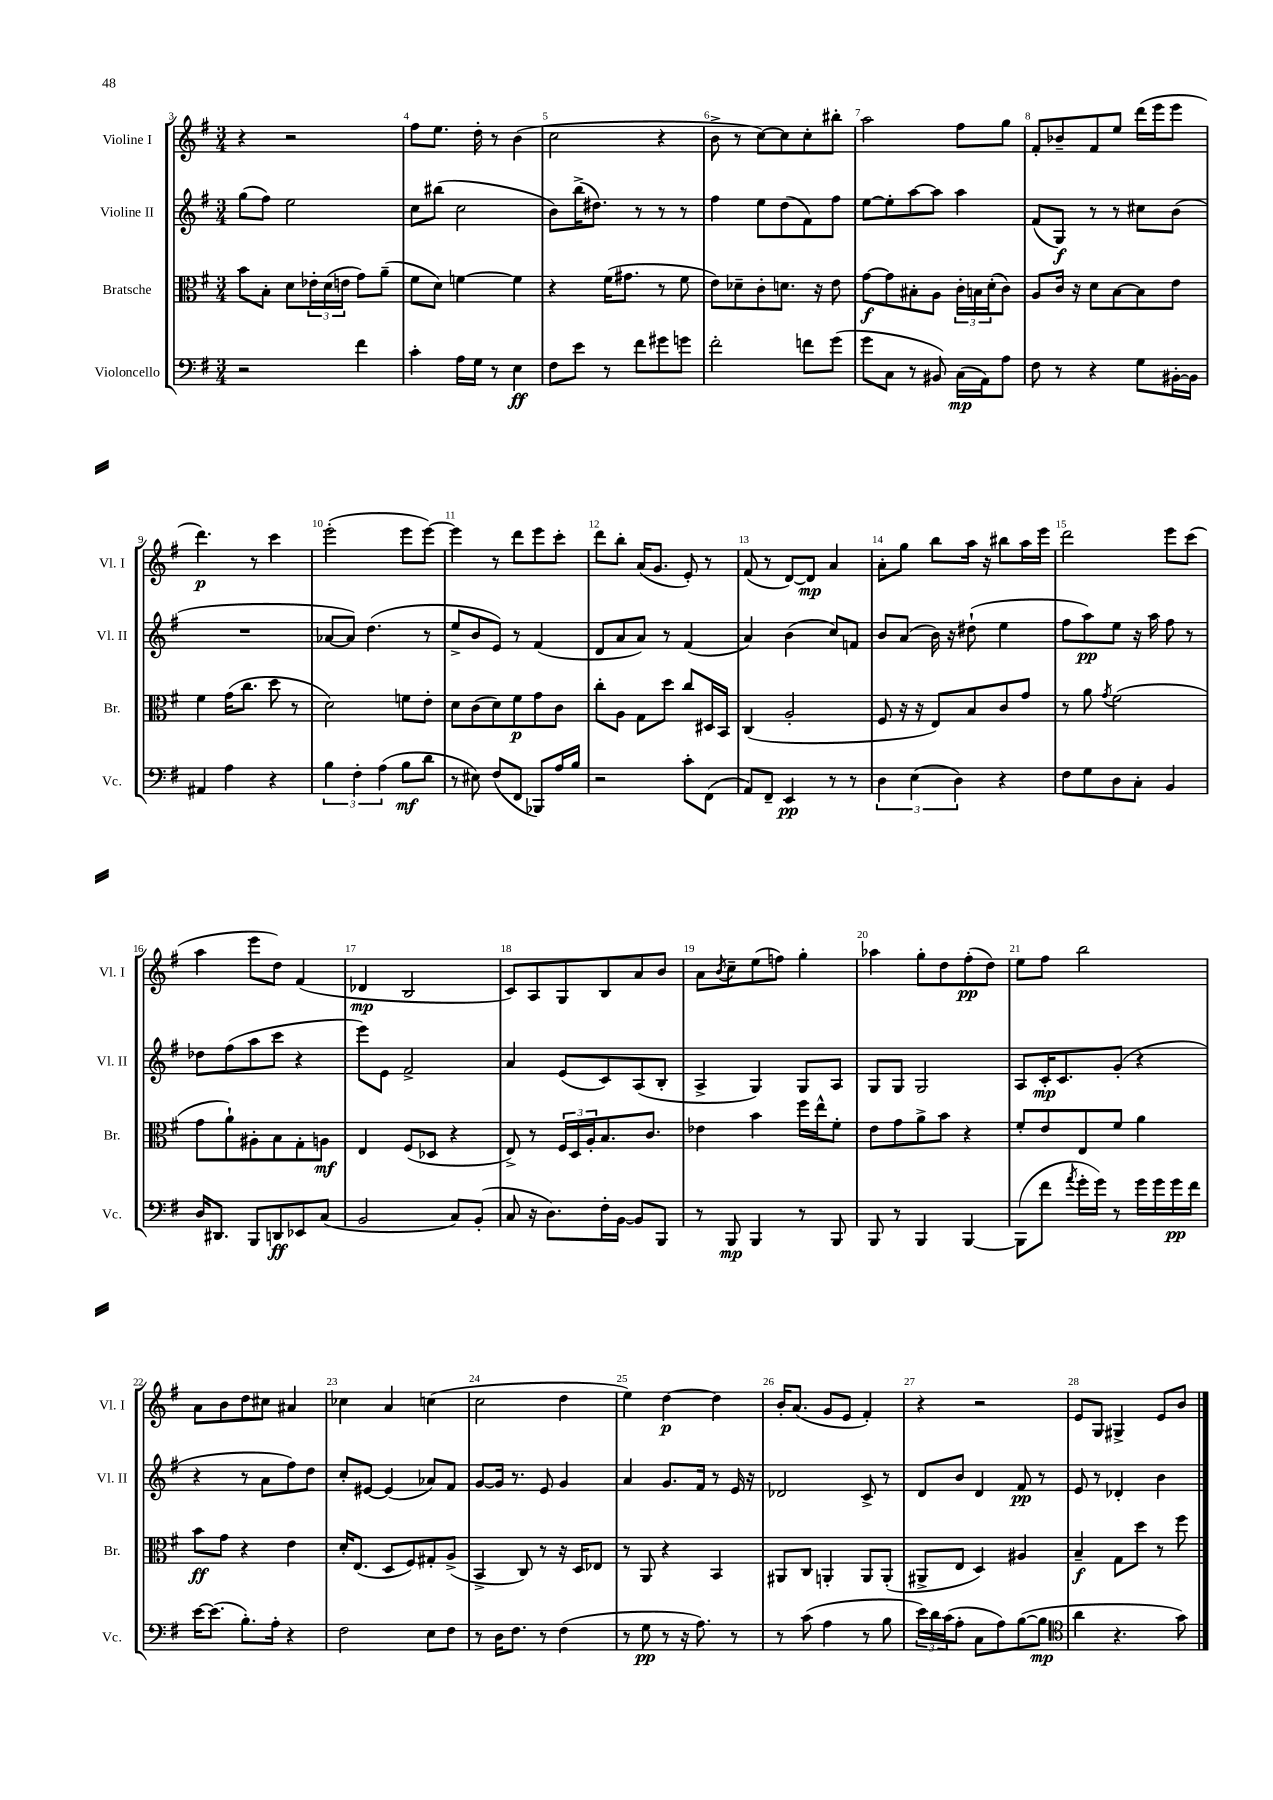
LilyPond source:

<<
\new StaffGroup <<
\new Staff = "s0" \with { instrumentName = "Violine I" shortInstrumentName = "Vl. I" } {
    \clef treble \key g \major \numericTimeSignature \time 3/4
    r4 r2 |
    fis''8 e''8. d''16-. r8 b'4( |
    c''2 r4 |
    b'8-> r8 c''8~) c''8 c''8-. bis''8-. |
    a''2 fis''8 g''8 |
    fis'8-. bes'8-- fis'8 e''8 d'''16( e'''16 e'''8 |
    d'''4.\p) r8 c'''4 |
    e'''2-.( e'''8 e'''8~) |
    e'''4 r8 d'''8 e'''8 c'''8-. |
    d'''8 b''8-. a'16( g'8. e'8-.) r8 |
    fis'8( r8 d'8~) d'8\mp a'4 |
    a'8-. g''8 b''8 a''16 r16 bis''8 a''16 e'''16 |
    d'''2 e'''8 c'''8( |
    a''4 e'''8 d''8) fis'4( |
    des'4\mp b2 |
    c'8) a8 g8 b8 a'8 b'8 |
    a'8 \acciaccatura { b'8 } c''8-- e''8( f''8) g''4-. |
    aes''4 g''8-. d''8 fis''8-.\pp( d''8) |
    e''8 fis''8 b''2 |
    a'8 b'8 d''8 cis''8 ais'4 |
    ces''4 a'4 c''4( |
    c''2 d''4 |
    e''4) d''4~\p d''4 |
    b'16-. a'8.( g'8 e'8 fis'4-.) |
    r4 r2 |
    e'8 g8 gis4-> e'8 b'8 \bar "|." |
}
\new Staff = "s1" \with { instrumentName = "Violine II" shortInstrumentName = "Vl. II" } {
    \clef treble \key g \major \numericTimeSignature \time 3/4
    g''8( fis''8) e''2 |
    c''8 bis''8( c''2 |
    b'8) b''16->( dis''8.) r8 r8 r8 |
    fis''4 e''8 d''8( fis'8) fis''8 |
    e''8~ e''8-. a''8~ a''8 a''4 |
    fis'8( g8\f) r8 r8 cis''8 b'8( |
    R2. |
    aes'8~ aes'8) d''4.( r8 |
    e''8-> b'8 e'8) r8 fis'4( |
    d'8 a'8 a'8) r8 fis'4( |
    a'4) b'4( c''8) f'8 |
    b'8 a'8( b'16) r16 dis''8-!( e''4 |
    fis''8 a''8\pp) e''8 r16 a''16 fis''8 r8 |
    des''8 fis''8( a''8 c'''8 r4 |
    e'''8) e'8 fis'2-> |
    a'4 e'8( c'8) a8( b8-. |
    a4-> g4) g8 a8 |
    g8 g8 g2 |
    a8 c'16-.\mp c'8. g'8-.( r4 |
    r4 r8 a'8 fis''8) d''8 |
    c''8-. eis'8~ eis'4( aes'8) fis'8 |
    g'8~ g'16 r8. e'8 g'4 |
    a'4 g'8. fis'16 r8 e'16 r16 |
    des'2 c'8-> r8 |
    d'8 b'8 d'4 fis'8\pp r8 |
    e'8 r8 des'4-. b'4 \bar "|." |
}
\new Staff = "s2" \with { instrumentName = "Bratsche" shortInstrumentName = "Br." } {
    \clef alto \key g \major \numericTimeSignature \time 3/4
    b'8 b8-. d'8 \tuplet 3/2 { ees'16-. d'16( e'16 } g'8) a'8--( |
    fis'8 d'8) f'4~ f'4 |
    r4 fis'16( gis'8. r8 fis'8 |
    e'8) des'8-- c'8-. d'8. r16 e'8 |
    g'8~\f g'8 bis8-. a8 \tuplet 3/2 { c'16-. b16 d'16-.( } c'8) |
    a8 c'16 r16 d'8 b8~ b8 e'8 |
    fis'4 g'16( c''8. d''8 r8 |
    d'2) f'8 e'8-. |
    d'8 c'8( d'8) fis'8\p g'8 c'8 |
    c''8-. a8 g8 d''8 c''8 dis16 b,16 |
    c4( a2-. |
    fis8 r16 r16 e8) b8 c'8 g'8 |
    r8 a'8 \acciaccatura { g'8 } fis'2( |
    g'8 a'8-!) ais8-. b8 g8-. a8\mf |
    e4 fis8( des8 r4 |
    e8->) r8 \tuplet 3/2 { fis16 d16 a16-. } b8. c'8. |
    ees'4 b'4 fis''16 e''16-^ fis'8-. |
    e'8 g'8 a'8-> b'8 r4 |
    fis'8-. e'8 e8 fis'8 a'4 |
    b'8\ff g'8 r4 e'4 |
    d'16-. e8.( d8 fis8) gis8-. a8->( |
    b,4-> c8) r8 r16 d16 ees8 |
    r8 a,8 r4 b,4 |
    ais,8 c8 a,4-. a,8 a,8-.( |
    ais,8-> e8 d4) ais4 |
    b4--\f g8 d''8 r8 fis''8 \bar "|." |
}
\new Staff = "s3" \with { instrumentName = "Violoncello" shortInstrumentName = "Vc." } {
    \clef bass \key g \major \numericTimeSignature \time 3/4
    r2 fis'4 |
    c'4-. a16 g16 r8 e4\ff |
    fis8 e'8 r8 fis'8 gis'8 g'8 |
    fis'2-. f'8 g'8( |
    g'8 c8 r8 bis,8) c16\mp( a,16) a8 |
    fis8 r8 r4 g8 bis,16~-. bis,16 |
    ais,4 a4 r4 |
    \tuplet 3/2 { b4 fis4-. a4( } b8\mf d'8 |
    r8 eis8) fis8( fis,8 bes,,8) a16 b16 |
    r2 c'8-. fis,8( |
    a,8) fis,8-- e,4\pp r8 r8 |
    \tuplet 3/2 { d4 e4( d4) } r4 |
    fis8 g8 d8 c8-. b,4 |
    d16 dis,8. b,,8 d,8\ff ees,8 c8( |
    b,2 c8) b,8-.( |
    c8 r16 d8.) fis16-. b,16~ b,8 b,,8 |
    r8 b,,8\mp b,,4 r8 b,,8 |
    b,,8 r8 b,,4 b,,4~ |
    b,,8( fis'8 \acciaccatura { a'8 } g'16-. g'16) r8 g'16 g'16 g'16\pp fis'16 |
    e'16~ e'8.( b8.-.) a16-. r4 |
    fis2 e8 fis8 |
    r8 d16 fis8. r8 fis4( |
    r8 g8\pp r8 r16 a8.) r8 |
    r8 c'8( a4 r8 b8 |
    \tuplet 3/2 { e'16) d'16 c'16( } a8-. c8 a8) b8~( b8\mp |
    \clef tenor a'4 r4. g'8) \bar "|." |
}
>>
>>
\layout { \context { \Score currentBarNumber = #3 \override BarNumber.break-visibility = ##(#f #t #t) barNumberVisibility = #all-bar-numbers-visible } }
